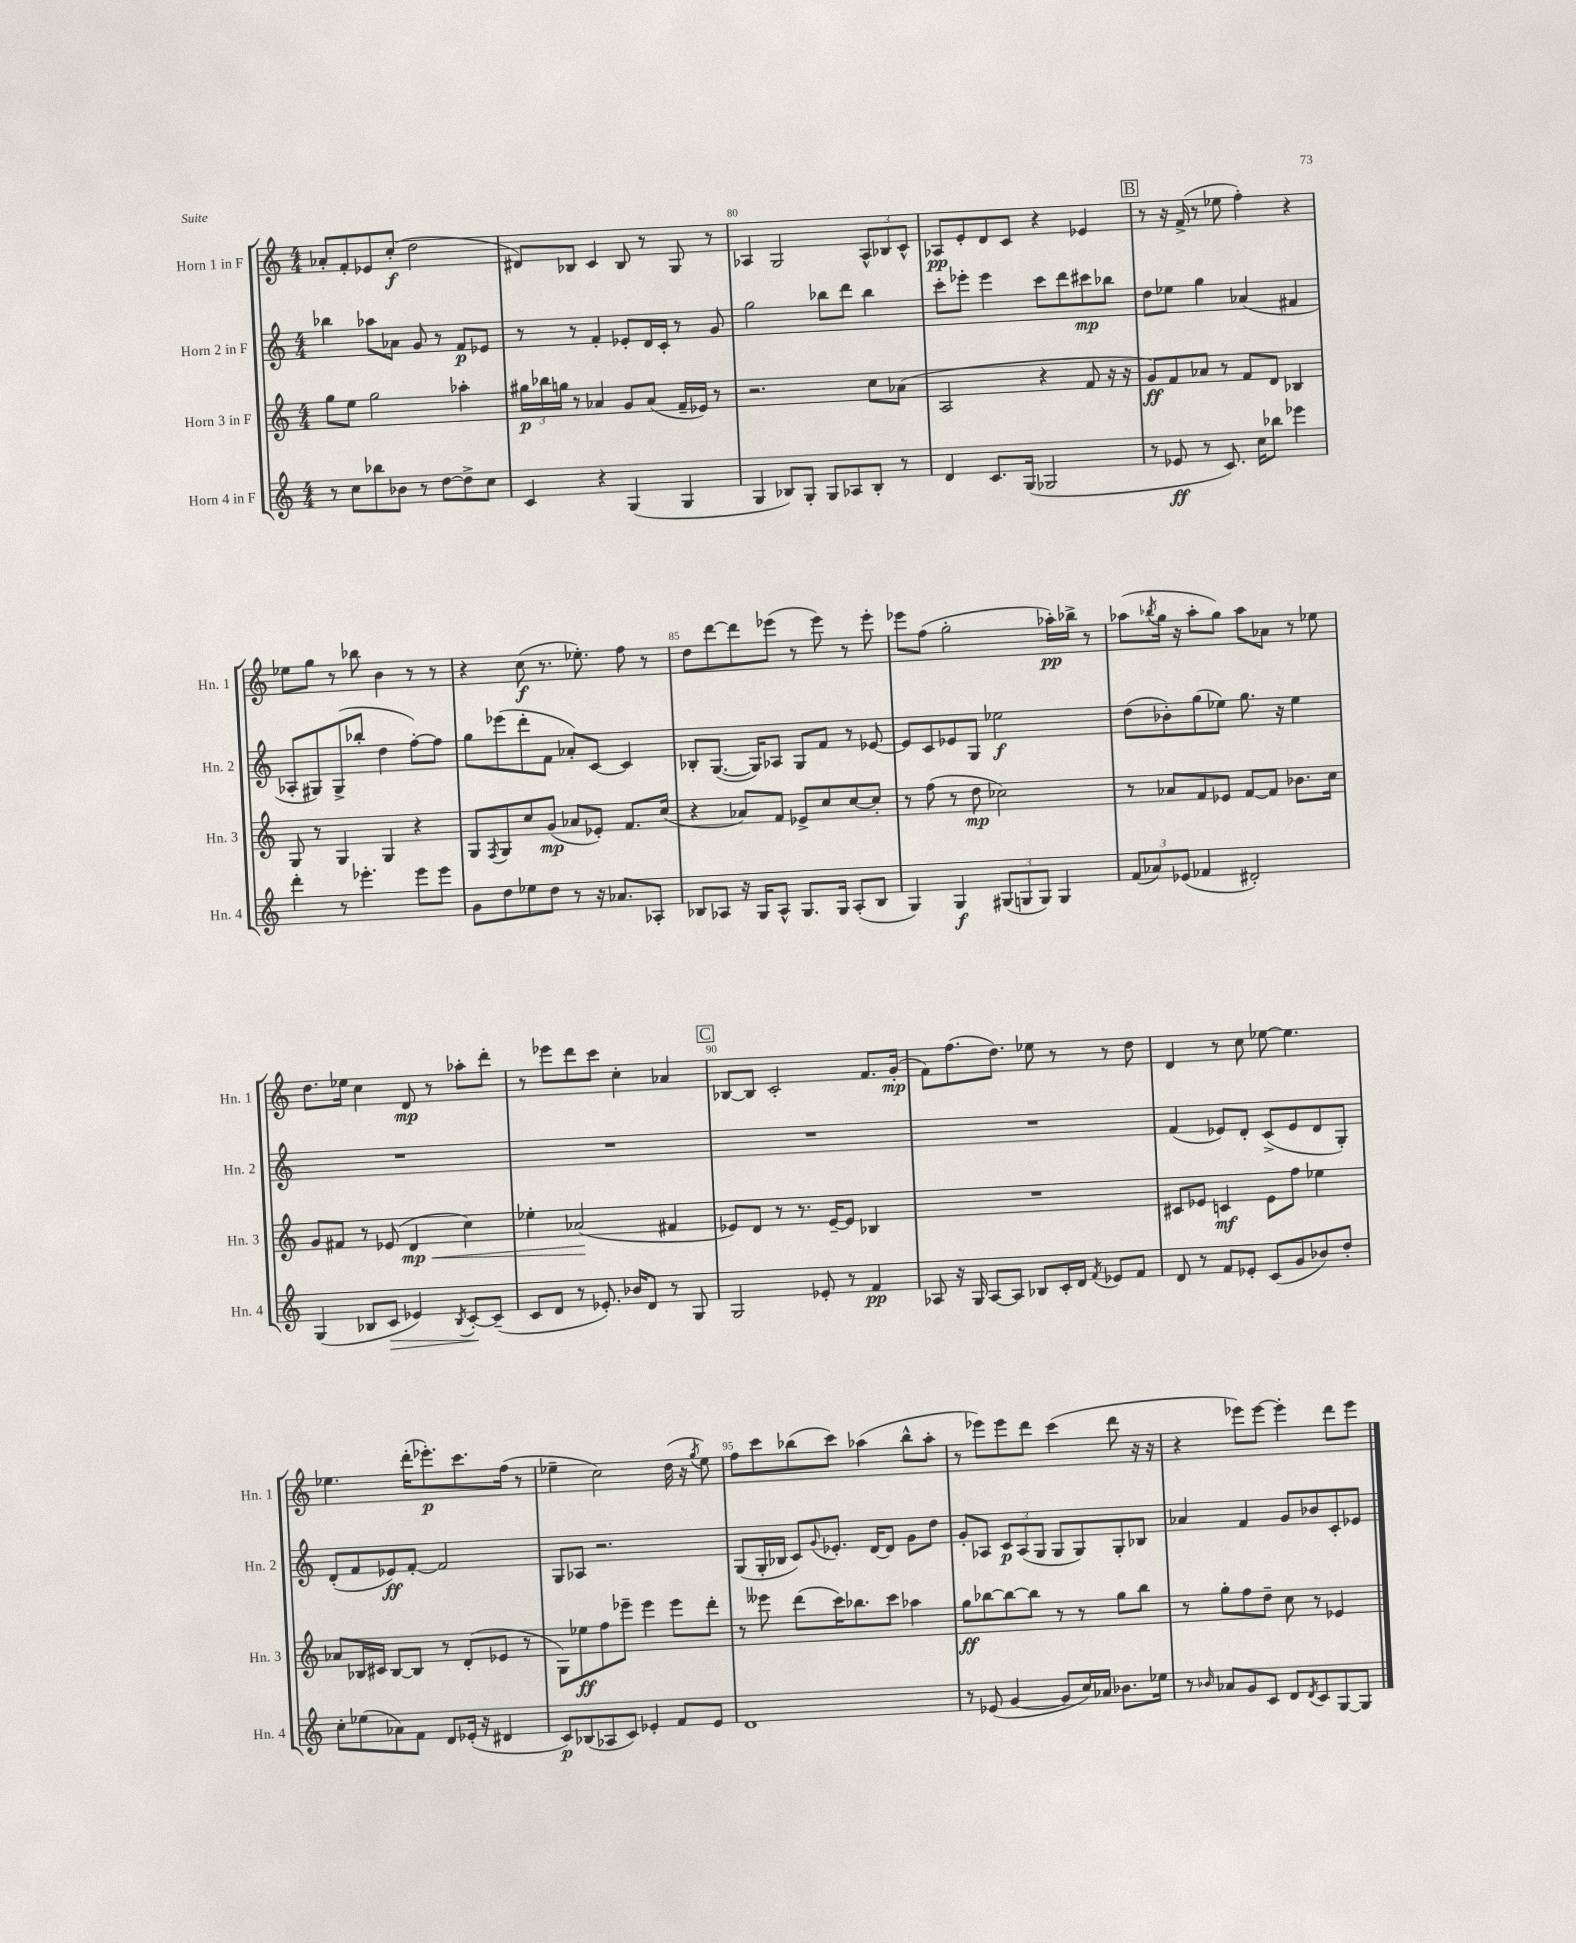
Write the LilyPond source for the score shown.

<<
\new StaffGroup <<
\new Staff = "s0" \with { instrumentName = "Horn 1 in F" shortInstrumentName = "Hn. 1" } {
    \clef treble \key c \major \numericTimeSignature \time 4/4
    aes'8-. f'8-. ees'8 c''8-.\f( d''2 |
    dis'8) bes8 c'4 bes8 r8 g8 r8 |
    aes4 g2 \tuplet 3/2 { aes8-^ bes8 c'8-^ } |
    aes8\pp e'8-. d'8 c'8 r4 ees'4 |
    \mark \markup { \box "B" } r8 r16 f'16->( r8 ees''8 f''4-.) r4 |
    ees''8 g''8 r8 bes''8 b'4 r8 r8 |
    r4 c''8\f( r8. ees''8.-.) f''8 r8 |
    d''8 d'''8~ d'''8 ees'''8( r8 ees'''8) r8 ees'''8-. |
    ees'''8 f''8( g''2-. aes''16-.\pp) bes''16-> r8 |
    aes''8( \acciaccatura { bes''8 } g''16 r16 aes''8-. g''8) aes''8 aes'8 r8 ees''8 |
    d''8. ees''16 c''4 d'8\mp r8 aes''8-. d'''8-. |
    r8 ees'''8 d'''8 c'''8 c''4-. aes'4 |
    \mark \markup { \box "C" } bes8~ bes8 c'2-. f'8. g'16-.\mp( |
    f'8) f''8.( d''8.) ees''8 r8 r8 d''8 |
    d'4 r8 c''8 ees''8~ ees''4. |
    ees''4. d'''16-.( ees'''8.-.\p) c'''8. f''16( r8 |
    ees''4-- c''2) d''16( r16 \acciaccatura { g''8 } ees''8) |
    f''8 c'''8 bes''8( c'''8) aes''4( bes''8-^ aes''8-. |
    r8 ees'''8) ees'''8 d'''8 c'''4( d'''8 r16 r16 |
    r4 ees'''8) ees'''8~ ees'''4-. d'''8 ees'''8 \bar "|." |
}
\new Staff = "s1" \with { instrumentName = "Horn 2 in F" shortInstrumentName = "Hn. 2" } {
    \clef treble \key c \major \numericTimeSignature \time 4/4
    bes''4 aes''8 aes'8 g'8 r8 f'8\p ees'8 |
    r8 r8 f'4-. ees'8-. d'16 c'16-. r8 g'8 |
    g''2 bes''8 d'''8 bes''4 |
    c'''8-. ees'''8-. ees'''4 c'''8 d'''8 cis'''8\mp bes''8 |
    \mark \markup { \box "B" } d''8 ees''8 g''4 aes'4( fis'4 |
    aes8-. gis8) gis8->( bes''8-. d''4 f''8~-.) f''8 |
    g''8 ees'''8( d'''8-. f'8 aes'8-.) c'8~ c'4 |
    bes8-. g8.~( g16) aes8 g8 f'8 r8 ees'8~ |
    ees'8 c'8 ees'8 g8 ees''2\f |
    d''8( bes'8-.) g''8( ees''8) g''8. r16 ees''4 |
    R1 |
    R1 |
    \mark \markup { \box "C" } R1 |
    R1 |
    f'4( ees'8) d'8-. c'8->( ees'8 d'8 g8-.) |
    d'8-.( f'8 ees'8\ff) f'8~-. f'2 |
    g8 aes8 r2. |
    g8( g16-. bes16 c'8) \appoggiatura { g'8 } ees'8.-. d'16~ d'8 g'8 d''8 |
    g'8-. aes8 \tuplet 3/2 { c'8\p aes8( g8 } g8 g8) g8-. bes8 |
    aes'4 f'4 g'8 bes'8 c'8-. ees'8 \bar "|." |
}
\new Staff = "s2" \with { instrumentName = "Horn 3 in F" shortInstrumentName = "Hn. 3" } {
    \clef treble \key c \major \numericTimeSignature \time 4/4
    g''8 e''8 g''2 aes''4-. |
    \tuplet 3/2 { gis''16\p bes''16 g''16 } r8 aes'4 g'8 aes'8( f'16-- ees'16) r8 |
    r2. c''8 aes'8( |
    a2 r4 f'8 r16 r16 |
    \mark \markup { \box "B" } g'8\ff) f'8 aes'8 r8 f'8 d'8 bes4 |
    g8 r8 g4 g4 r4 |
    g8 \acciaccatura { f8 } g8 c''8 g'8\mp( aes'8 ees'8-.) f'8. c''16( |
    r4 aes'8) f'8 ees'8-> c''8 c''8~ c''8-. |
    r8 f''8( r8 d''8\mp ces''2) |
    r8 aes'8 f'8 ees'8 f'8~ f'8 bes'8. c''16 |
    g'8 fis'8 r8 ees'8( d'4\mp\< c''4) |
    ees''4-. aes'2\!( fis'4 |
    \mark \markup { \box "C" } ees'8) d'8 r8 r8. ees'16~-- ees'8 bes4 |
    R1 |
    cis'8 ees'8 c'4\mf ees'8 f''8 ees''4 |
    aes'8 bes16 cis'16 bes8~ bes8 r8 d'8-.( ees'8 r8 |
    g8) ees''8\ff f''8 ees'''8-- ees'''4 ees'''8 d'''8-. |
    r8 eeses'''8 d'''8( c'''16) bes''8. c'''8 aes''4 |
    g''8\ff bes''8~ bes''8~ bes''8 r8 r8 g''8 bes''8 |
    r8 g''8-. f''8 d''8-- c''8 r8 ees'4 \bar "|." |
}
\new Staff = "s3" \with { instrumentName = "Horn 4 in F" shortInstrumentName = "Hn. 4" } {
    \clef treble \key c \major \numericTimeSignature \time 4/4
    r8 c''8 bes''8 bes'8 r8 d''8~ d''8-> c''8 |
    c'4 r4 g4( g4 |
    g4 bes8) g8-. g8 aes8 bes8-. r8 |
    d'4 c'8. g16( ges2 |
    \mark \markup { \box "B" } r8 ees'8\ff r8 c'8.) c''16 bes''8 ees'''4 |
    d'''4-. r8 ees'''4.-. ees'''8 ees'''8 |
    g'8 d''8 ees''8 d''8 r8 r16 aes'8. aes8-. |
    bes8 aes8 r16 g16 aes8-^ g8. g16 aes8-.( bes8 |
    g4) g4\f \tuplet 3/2 { gis8( g8 g8) } g4 |
    \tuplet 3/2 { f'8( aes'8) ees'8( } fes'4 dis'2-.) |
    g4( bes8 c'8\> ees'4) \acciaccatura { bes8 } c'8~-.\! c'8--( |
    c'8 d'8 r8 ees'8.-.) bes'16 d'8 r8 g8 |
    \mark \markup { \box "C" } g2 ees'8-. r8 f'4\pp |
    aes8 r16 g16 aes8~ aes8 bes8 c'16-. d'16 \acciaccatura { f'8 } ees'8 f'8 |
    d'8 r8 f'8 ees'8-. c'8( g'8 bes'8) d''8-. |
    c''8-. ees''8( aes'8) f'8 d'8 ees'16-.( r16 dis'4 |
    c'8\p) bes8( aes8 c'8) ees'4-. f'8 ees'8 |
    d'1 |
    r8 ees'8( g'4~ g'8 c''16) aes'16 bes'8. ees''16 |
    r8 \grace { bes'16 } aes'8 g'8 c'8 d'8 \acciaccatura { d'8 } c'8 g8~ g8 \bar "|." |
}
>>
>>
\layout { \context { \Score currentBarNumber = #78 \override BarNumber.break-visibility = ##(#f #t #t) barNumberVisibility = #(every-nth-bar-number-visible 5) } }
